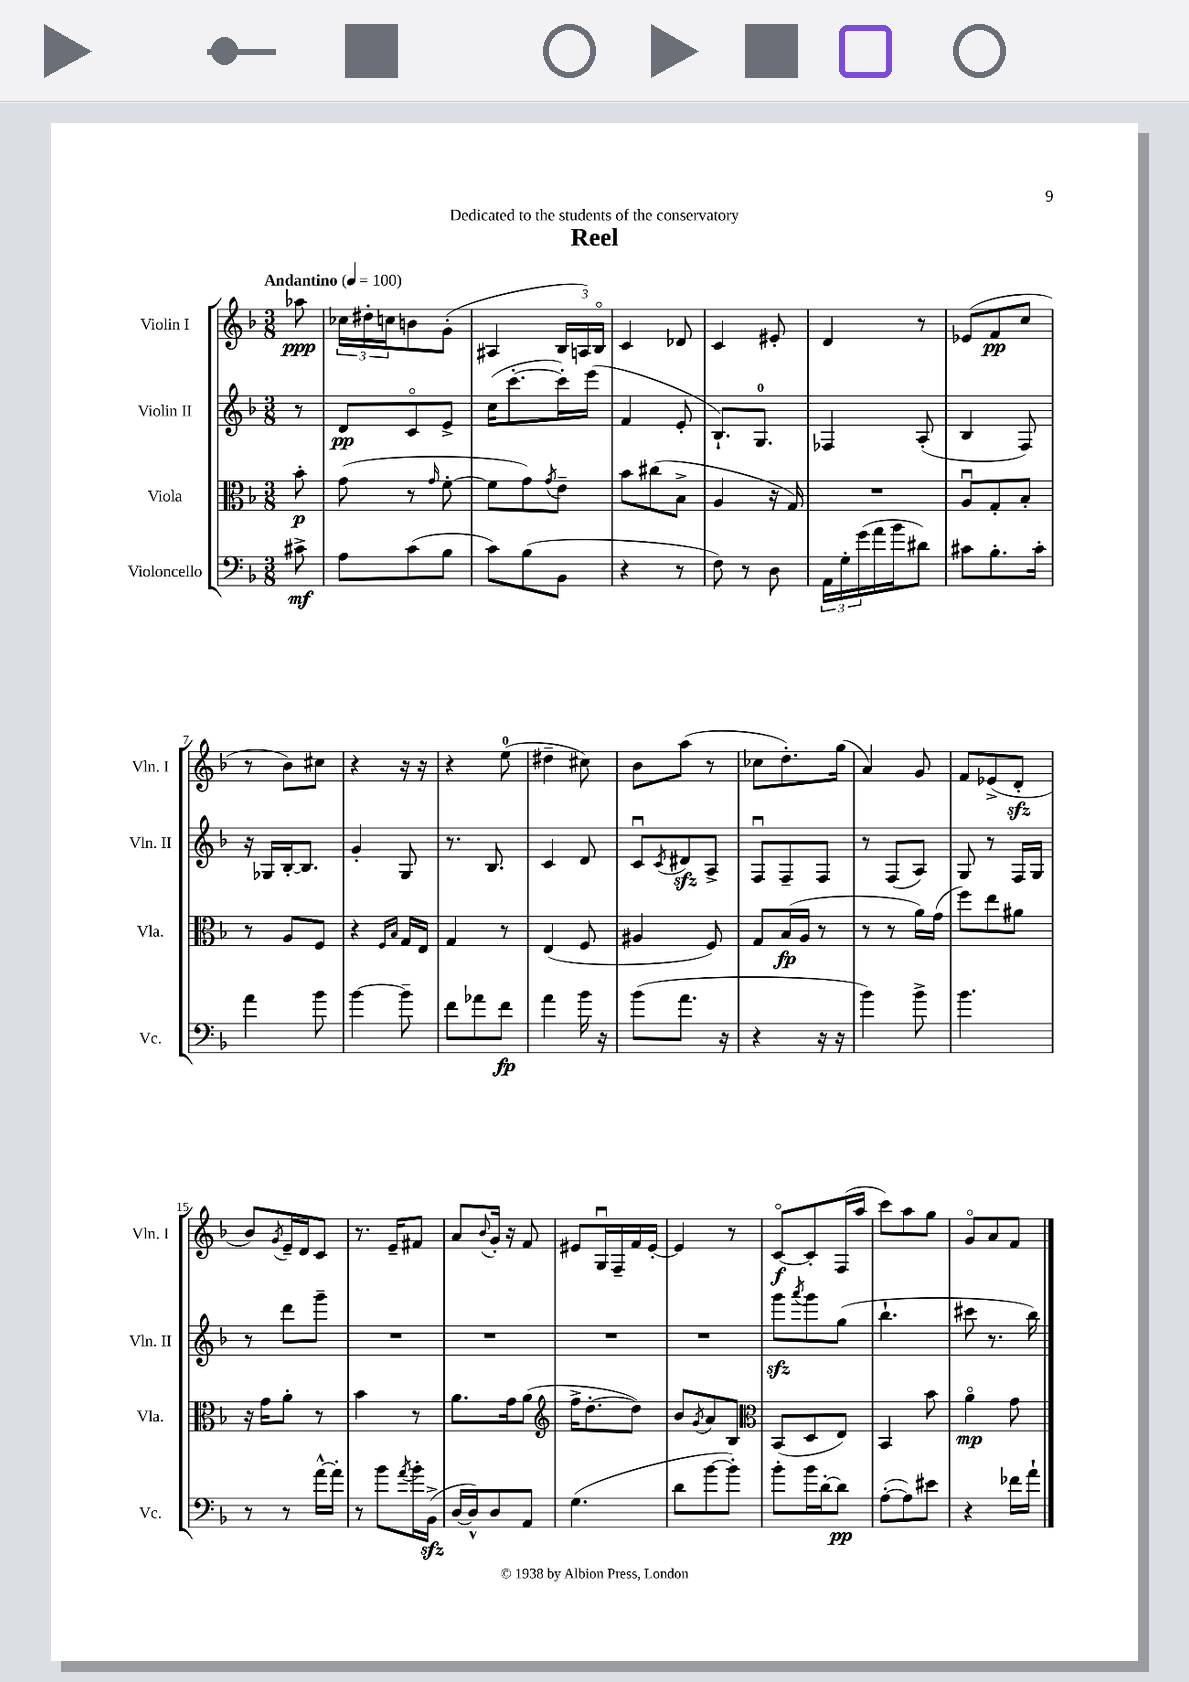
\header { title = "Reel" dedication = "Dedicated to the students of the conservatory" }
<<
\new StaffGroup <<
\new Staff = "s0" \with { instrumentName = "Violin I" shortInstrumentName = "Vln. I" } {
    \clef treble \key f \major \numericTimeSignature \time 3/8 \partial 8 \tempo "Andantino" 4 = 100
    aes''8\ppp |
    \tuplet 3/2 { ces''16 dis''16-. c''16 } b'8 g'8-.( |
    ais4 \tuplet 3/2 { bes16 a16) bes16\flageolet } |
    c'4 des'8 |
    c'4 eis'8-. |
    d'4 r8 |
    ees'8( f'8\pp c''8 |
    r8 bes'8) cis''8 |
    r4 r16 r16 |
    r4 e''8-0( |
    dis''4-- cis''8) |
    bes'8 a''8( r8 |
    ces''8 d''8.-.) g''16( |
    a'4) g'8 |
    f'8 ees'8->( d'8-.\sfz |
    bes'8) \acciaccatura { g'8 } e'16-- d'16 c'8 |
    r8. e'16-- fis'8 |
    a'8 \appoggiatura { bes'8 } g'16-. r16 f'8 |
    eis'8 g16\downbow f16-- f'16 eis'16~-. |
    eis'4 r8 |
    c'8~\flageolet\f c'8-. f16( a''16 |
    c'''8) a''8 g''8 |
    g'8\flageolet a'8 f'8 \bar "|." |
}
\new Staff = "s1" \with { instrumentName = "Violin II" shortInstrumentName = "Vln. II" } {
    \clef treble \key f \major \numericTimeSignature \time 3/8 \partial 8
    r8 |
    d'8\pp c'8\flageolet e'8-> |
    c''16( c'''8.~-. c'''16-.) e'''16( |
    f'4 e'8-. |
    bes8.-!) g8.-0 |
    fes4 a8-.( |
    bes4 f8) |
    r16 ges16 bes16~-. bes8. |
    g'4-. g8 |
    r8. bes8. |
    c'4 d'8 |
    c'8\downbow \acciaccatura { c'8 } dis'8\sfz a8-> |
    f8\downbow f8-- f8 |
    r8 f8( a8) |
    g8 r8 f16 g16 |
    r8 d'''8 g'''8-- |
    R4. |
    R4. |
    R4. |
    R4. |
    g'''8\sfz \acciaccatura { a'''8 } g'''8 g''8( |
    bes''4.-! |
    cis'''8 r8. bes''16) \bar "|." |
}
\new Staff = "s2" \with { instrumentName = "Viola" shortInstrumentName = "Vla." } {
    \clef alto \key f \major \numericTimeSignature \time 3/8 \partial 8
    bes'8-.\p |
    g'8( r8 \grace { g'16 } f'8~-. |
    f'8 g'8) \acciaccatura { g'8 } e'8-- |
    bes'8 cis''8( bes8-> |
    a4 r16 g16) |
    R4. |
    a8\downbow g8-. bes8-. |
    r8 a8 f8 |
    r4 \grace { f16 bes16 } g16 e16 |
    g4 r8 |
    e4( f8 |
    ais4 f8) |
    g8 bes16\fp( a16 r8 |
    r8 r8 a'16) g'16( |
    f''8) e''8 ais'8 |
    r16 g'16 a'8-. r8 |
    bes'4 r8 |
    a'8. g'16 a'8( |
    \clef treble f''16-> d''8.~-. d''8) |
    bes'8 \acciaccatura { g'8 } a'8 bes8 |
    \clef alto bes,8( d8 e8) |
    bes,4 bes'8 |
    a'4\flageolet\mp g'8 \bar "|." |
}
\new Staff = "s3" \with { instrumentName = "Violoncello" shortInstrumentName = "Vc." } {
    \clef bass \key f \major \numericTimeSignature \time 3/8 \partial 8
    cis'8->\mf |
    a8 c'8( bes8 |
    c'8) bes8( bes,8 |
    r4 r8 |
    f8) r8 d8 |
    \tuplet 3/2 { a,16 g16-. g'16( } a'16 bes'16 dis'8) |
    cis'8 bes8.-. cis'16-. |
    a'4 bes'8 |
    bes'4~ bes'8-- |
    f'8 aes'8 f'8\fp |
    a'4 bes'16 r16 |
    bes'8( a'8. r16 |
    r4 r16 r16 |
    bes'4) bes'8-> |
    bes'4. |
    r8 r8 a'16~-^ a'16-. |
    r8 bes'8 \acciaccatura { a'8 } bes'16-. bes,16->\sfz( |
    d16~ d16-^) d8 a,8 |
    g4.( |
    d'8 bes'8~ bes'8-.) |
    bes'8-. bes'16 d'16~-. d'8\pp |
    a8~-.( a8) eis'8 |
    r4 fes'16 a'16-! \bar "|." |
}
>>
>>
